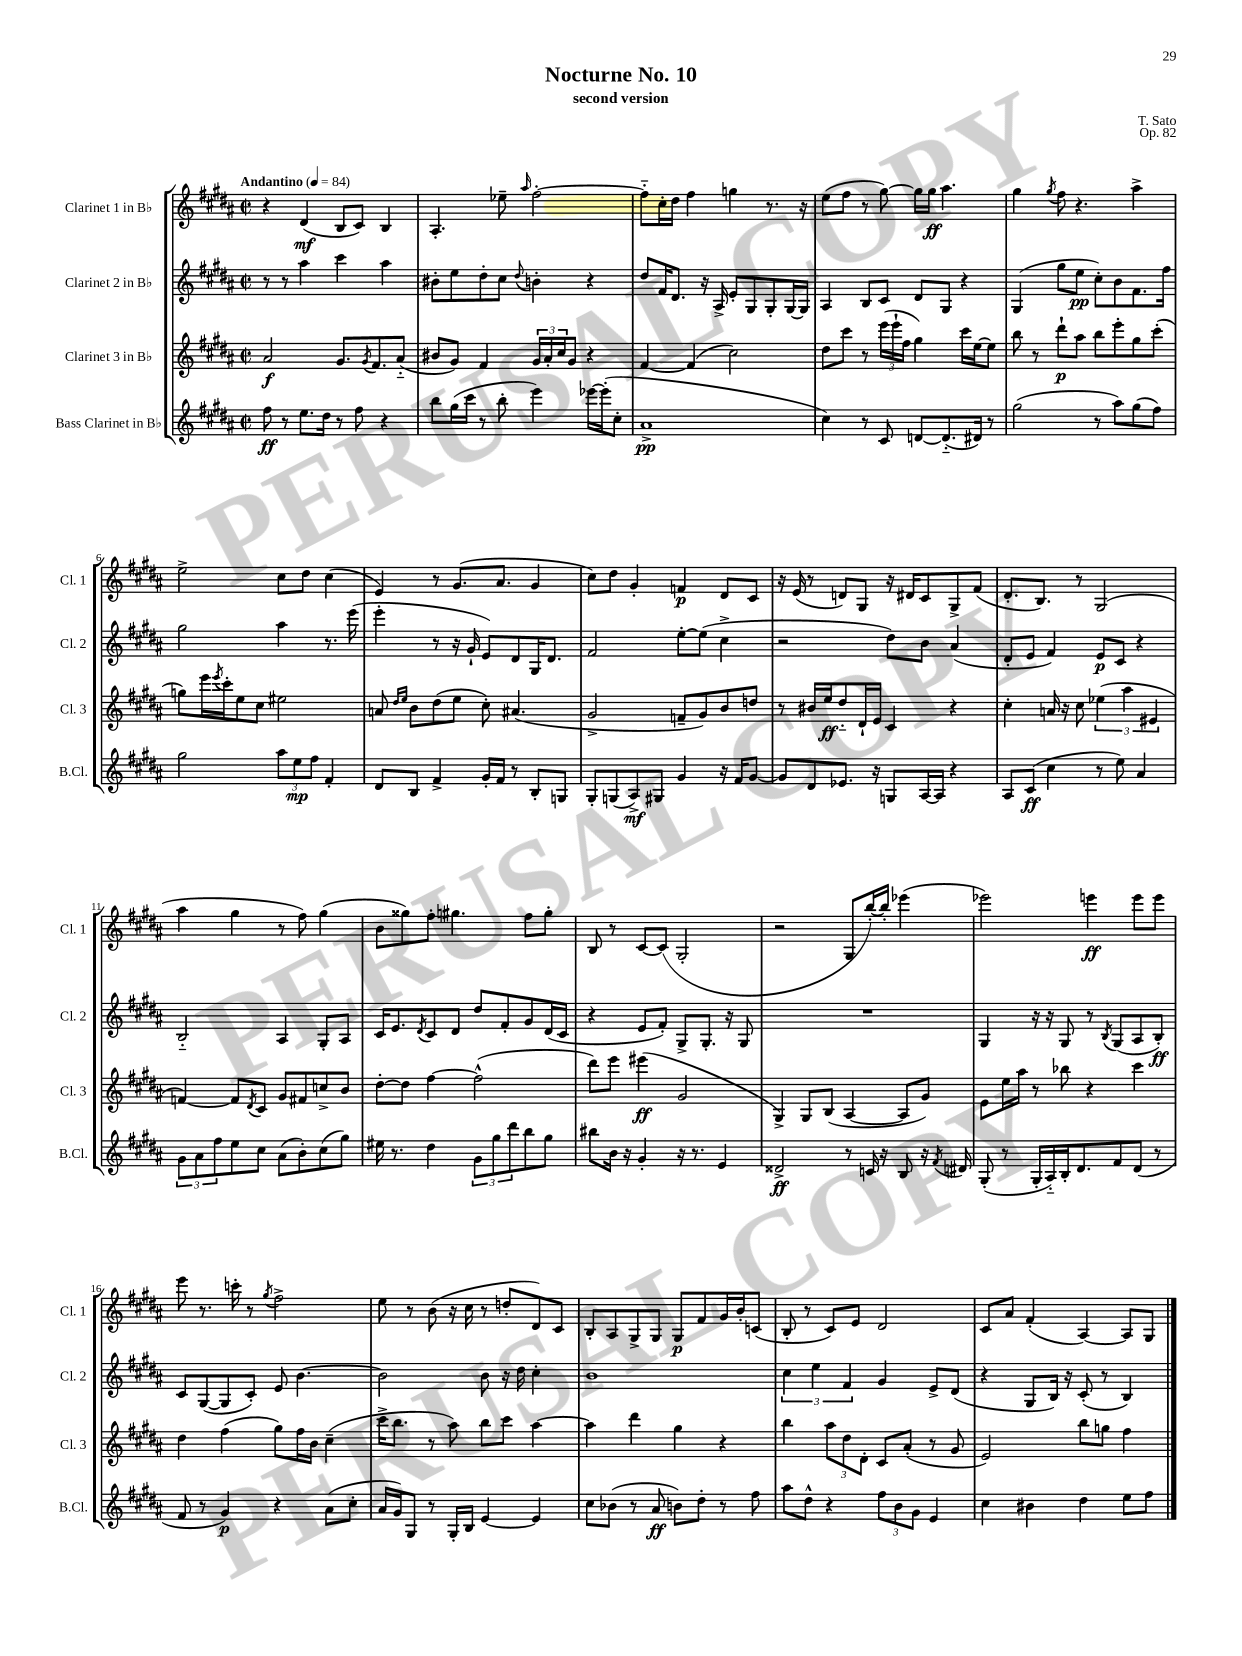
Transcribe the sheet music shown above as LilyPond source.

\header { title = "Nocturne No. 10" composer = "T. Sato" subtitle = "second version" opus = "Op. 82" }
<<
\new StaffGroup <<
\new Staff = "s0" \with { instrumentName = "Clarinet 1 in Bb" shortInstrumentName = "Cl. 1" } {
    \clef treble \key b \major \defaultTimeSignature \time 2/2 \tempo "Andantino" 4 = 84
    r4 dis'4\mf( b8 cis'8) b4 |
    ais4.-. ees''8-- \grace { ais''16 } fis''2~-. |
    fis''8-_ cis''16-. dis''16 fis''4 g''4 r8. r16 |
    e''8( fis''8 r8 gis''8~) gis''16 gis''16\ff ais''4. |
    gis''4 \acciaccatura { gis''8 } fis''8 r4. ais''4-> |
    e''2-> cis''8 dis''8 cis''4( |
    e'4) r8 gis'8.( ais'8. gis'4 |
    cis''8) dis''8 gis'4-. f'4\p dis'8 cis'8 |
    r16 e'16( r8 d'8) gis8 r16 dis'16 cis'8 gis8-> fis'8( |
    dis'8.-. b8.) r8 gis2( |
    ais''4 gis''4 r8 fis''8) gis''4( |
    b'8 gisis''8) fis''8-. gis''4. fis''8 gis''8-. |
    b8 r8 cis'8~ cis'8( gis2-. |
    r2 gis8 b''16~-.) b''16-. ees'''4( |
    ees'''2) e'''4\ff e'''8 e'''8 |
    e'''8 r8. c'''16-. r8 \acciaccatura { gis''8 } fis''2-> |
    e''8 r8 b'8( r16 cis''16 r8 d''8-. dis'8) cis'8 |
    b8-. ais8 gis8-> gis8 gis8\p fis'8 gis'16 b'16-. c'8( |
    b8-. r8 cis'8) e'8 dis'2 |
    cis'8 ais'8 fis'4-.( ais4~) ais8 gis8 \bar "|." |
}
\new Staff = "s1" \with { instrumentName = "Clarinet 2 in Bb" shortInstrumentName = "Cl. 2" } {
    \clef treble \key b \major \defaultTimeSignature \time 2/2
    r8 r8 ais''4 cis'''4 ais''4 |
    bis'8-. e''8 dis''8-. cis''8 \appoggiatura { dis''8 } b'4-. r4 |
    dis''8 fis'16 dis'8. r16 ais16-> e'8-. gis8 gis8-. gis16~ gis16 |
    ais4 b8 cis'8 dis'8 gis8 r4 |
    gis4( gis''8 e''8\pp cis''8-.) b'8 fis'8. fis''16 |
    gis''2 ais''4 r8. e'''16( |
    e'''4-. r8 r16 gis'16-! e'8) dis'8 gis16 dis'8. |
    fis'2 e''8~-. e''8( cis''4-> |
    r2 dis''8) b'8 ais'4( |
    dis'8-. e'8 fis'4) e'8\p cis'8 r4 |
    b2-_ ais4 gis8-. ais8 |
    cis'16 e'8. \acciaccatura { dis'8 } cis'8 dis'8 dis''8 fis'8-. gis'8 dis'16( cis'16 |
    r4 e'8 fis'8-.) gis8-> gis8.-. r16 gis8 |
    R1 |
    gis4 r16 r16 gis8 r8 \acciaccatura { b8 } gis8( ais8 b8-.\ff) |
    cis'8 gis8~( gis8 cis'8-.) e'8 b'4.~ |
    b'2 b'8 r16 dis''16 cis''4-. |
    b'1 |
    \tuplet 3/2 { cis''4 e''4 fis'4 } gis'4 e'8-> dis'8( |
    r4 gis8 b16) r16 cis'8-.( r8 b4) \bar "|." |
}
\new Staff = "s2" \with { instrumentName = "Clarinet 3 in Bb" shortInstrumentName = "Cl. 3" } {
    \clef treble \key b \major \defaultTimeSignature \time 2/2
    ais'2\f gis'8. \acciaccatura { gis'8 } fis'8. ais'8-_( |
    bis'8 gis'8) fis'4 \tuplet 3/2 { gis'16 ais'16-. cis''16 } gis'8 r4 |
    fis'4~ fis'4( cis''2) |
    dis''8 cis'''8 r8 \tuplet 3/2 { e'''16( e'''16-! fis''16 } gis''4) cis'''16 e''16~ e''8 |
    b''8 r8 dis'''8-!\p ais''8 b''8 e'''8-. gis''8 cis'''8-.( |
    g''8) e'''16 \acciaccatura { e'''8 } cis'''16-. e''8 cis''8 eis''2 |
    a'8 \grace { dis''16 e''16 } b'8 dis''8( e''8 cis''8-.) ais'4.( |
    gis'2-> f'8-- gis'8) b'8 d''8 |
    r8 bis'16 e''16\ff dis''8-_ dis'16-! e'16 cis'4 r4 |
    cis''4-. a'16 r16 cis''8 \tuplet 3/2 { ees''4( ais''4 eis'4 } |
    f'4~) f'8 \acciaccatura { dis'8 } cis'8 gis'8 fis'8 c''8-> b'8 |
    dis''8~-. dis''8 fis''4~ fis''2-^( |
    dis'''8) e'''8 eis'''4\ff( gis'2 |
    gis4->) gis8 b8( ais4~ ais8 gis'8) |
    e'8 e''16 ais''16 r8 bes''8 r4 cis'''4 |
    dis''4 fis''4( gis''8) fis''16 b'16 cis''4--( |
    cis'''16-> b''8. r8 ais''8) b''8 cis'''8 ais''4~ |
    ais''4 dis'''4 gis''4 r4 |
    b''4 \tuplet 3/2 { ais''8 dis''8 dis'8-. } cis'8 ais'8-.( r8 gis'8 |
    e'2) b''8 g''8 fis''4 \bar "|." |
}
\new Staff = "s3" \with { instrumentName = "Bass Clarinet in Bb" shortInstrumentName = "B.Cl." } {
    \clef treble \key b \major \defaultTimeSignature \time 2/2
    fis''8\ff r8 e''8. dis''16 r8 fis''8 r4 |
    b''8 gis''16( cis'''16 r8 b''8-. e'''4) ees'''16~ ees'''16-.( cis''8-. |
    ais'1->\pp |
    cis''4) r8 cis'8 d'8~ d'8.-_( dis'16) r8 |
    gis''2( r8 ais''8) gis''8( fis''8) |
    gis''2 \tuplet 3/2 { ais''8 e''8\mp fis''8 } fis'4-. |
    dis'8 b8 fis'4-> gis'16-. fis'16 r8 b8-. g8 |
    gis8-. g8( ais8->\mf) gis8 gis'4 r16 fis'16 gis'8~ |
    gis'8 dis'8 ees'8. r16 g8 ais16~ ais16 r4 |
    ais8 cis'8\ff( cis''4 r8 e''8) ais'4 |
    \tuplet 3/2 { gis'8 ais'8 fis''8 } e''8 cis''8 ais'8( b'8-.) cis''8( gis''8) |
    eis''16 r8. dis''4 \tuplet 3/2 { gis'8 gis''8 dis'''8 } b''8 gis''8 |
    bis''8 b'16 r16 gis'4-. r16 r8. e'4 |
    disis'2->\ff r8 c'16 r16 b8 r16 \acciaccatura { fis'8 } dis'16 |
    gis8-.( r8 gis16-. ais16-_) b16-. dis'8. fis'8 dis'8( r8 |
    fis'8 r8 gis'4\p) r4 ais'8( cis''8-. |
    ais'16 gis'16) gis8 r8 gis16-. b16 e'4~ e'4 |
    cis''8 bes'8( r8 ais'8\ff b'8) dis''8-. r8 fis''8 |
    ais''8 dis''8-^ r4 \tuplet 3/2 { fis''8 b'8 gis'8 } e'4 |
    cis''4 bis'4 dis''4 e''8 fis''8 \bar "|." |
}
>>
>>
